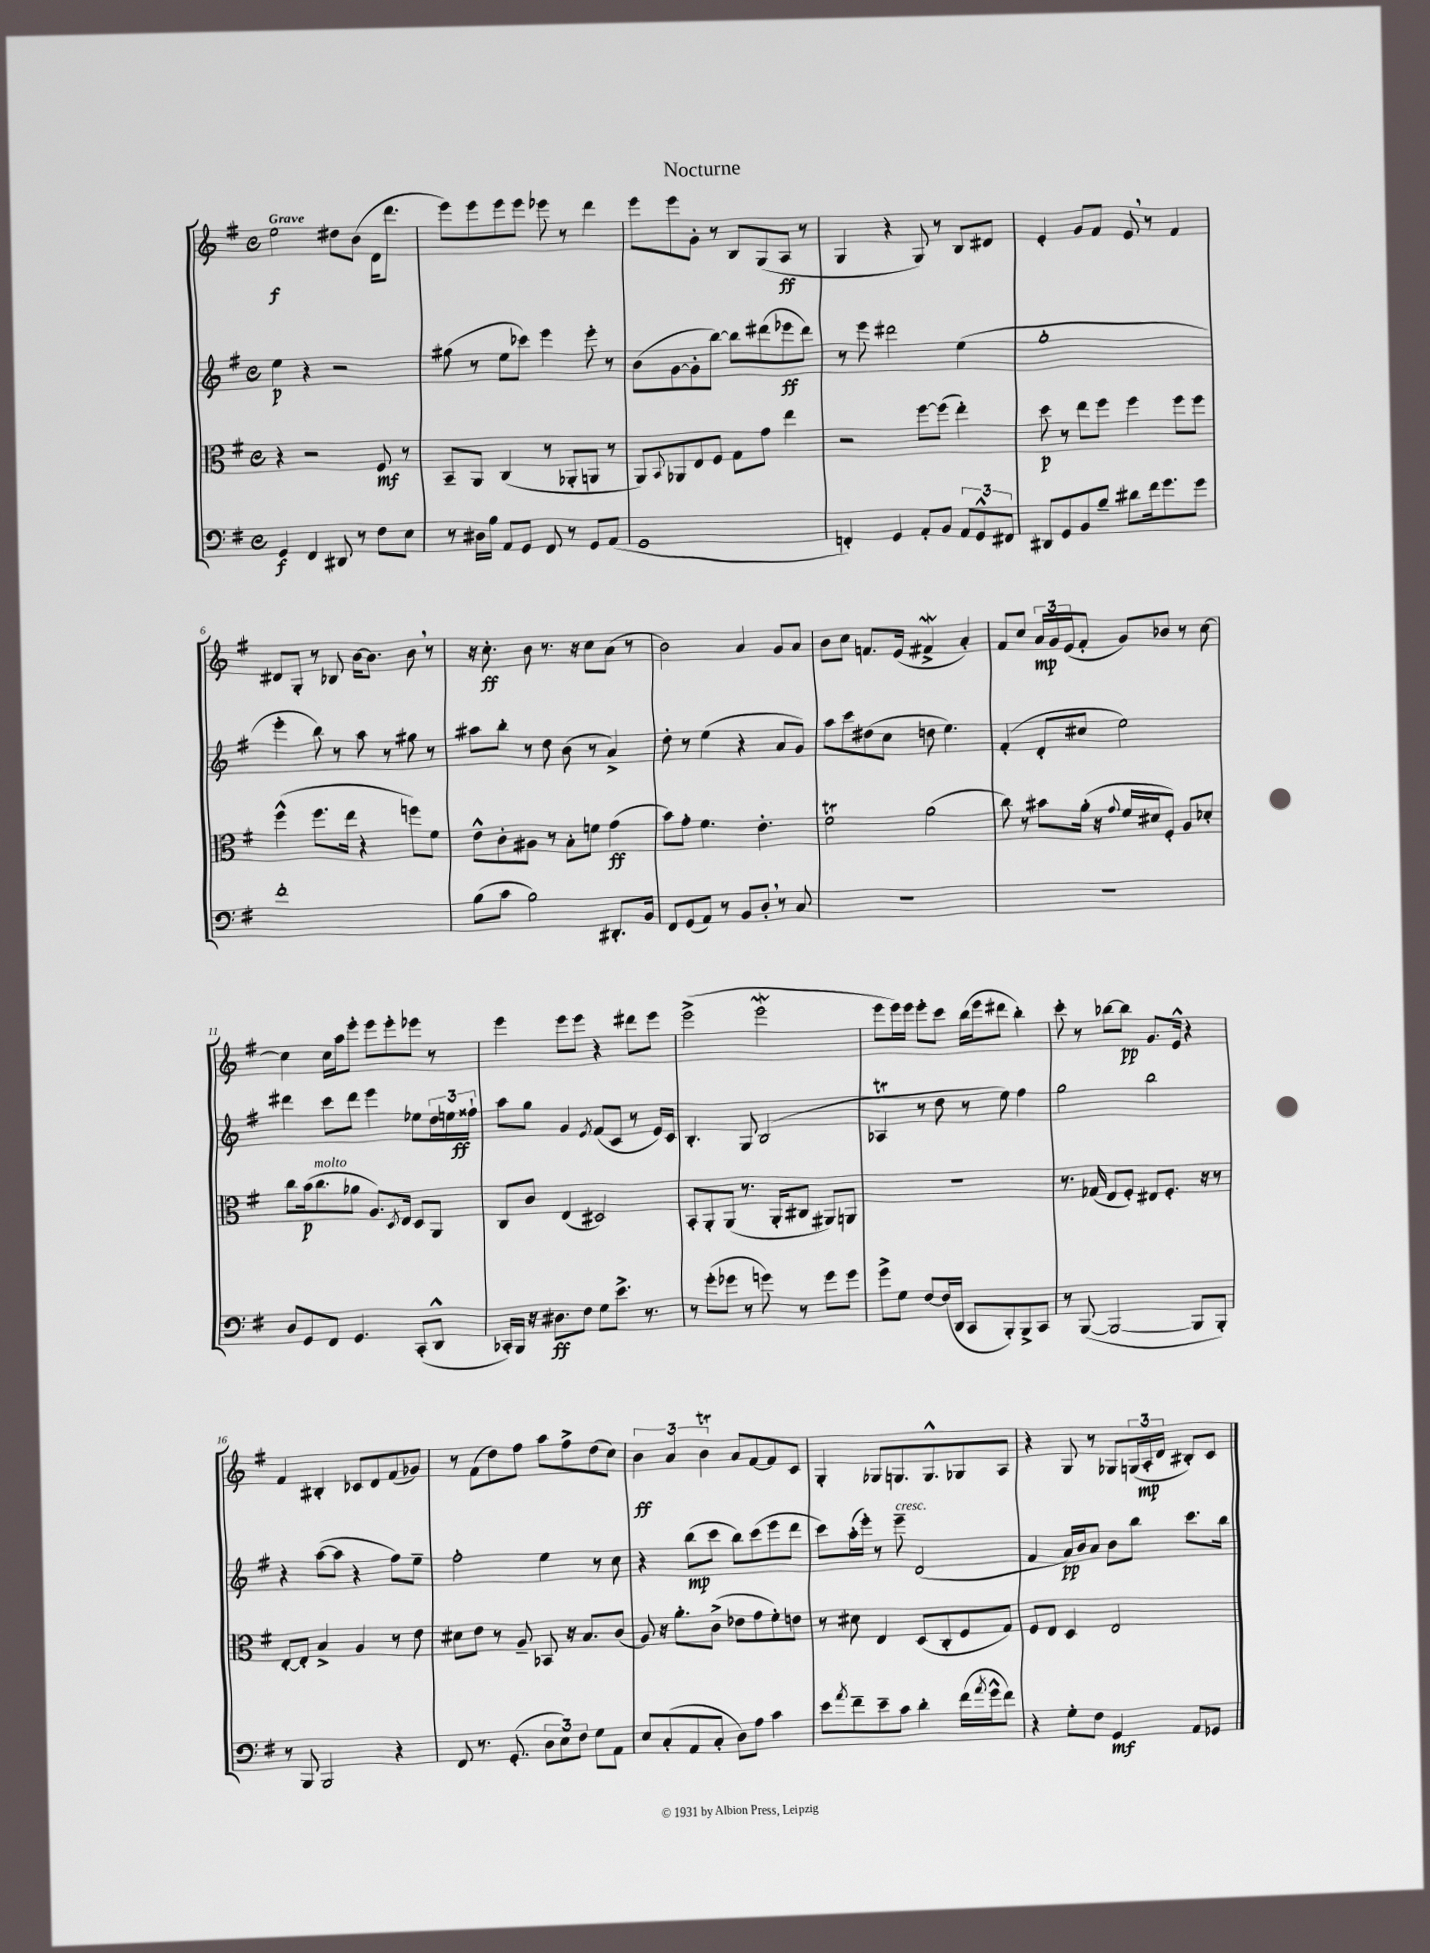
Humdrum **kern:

**kern	**kern	**kern	**kern
*staff4	*staff3	*staff2	*staff1
*clefF4	*clefC3	*clefG2	*clefG2
*k[f#]	*k[f#]	*k[f#]	*k[f#]
*M4/4	*M4/4	*M4/4	*M4/4
*met(c)	*met(c)	*met(c)	*met(c)
4GG/	4r	4ee\	2ee\
4FF#/	2r	4r	.
8DD#/	.	2r	8dd#\L
8r	.	.	(8b\J
8F#\L	8F#/	.	16d\LK
.	.	.	8.ddd\J
8E\J	8r	.	.
=	=	=	=
8r	8BB~/L	(8gg#\	8eee\L)
16D#\LL	8AA/J	8r	8eee\
16B\JJ	.	.	.
8AA/L	(4C/	8ee\L	8eee\
8GG/J	.	8ccc-\J)	8eee\J
8FF#/	8r	4eee\	8eee-\
8r	8AA-'/L	.	8r
8GG/L	8AA/J	8eee'\	4ddd\
(8AA/J	8r	8r	.
=	=	=	=
1GG	8AA/L)	(8b\L	8eee\L
.	8qqBB/	.	.
.	8AA-/	[8g\	8eee\
.	8E/	8g'\]	8g'\J
.	8F#/J	[8bb\J)	8r
.	8G\L	8bb\]L	8B/L
.	8g\J	(8ddd#\	(8G/
.	4ee\	8eee-\	8A/J
.	.	8ddd#\J)	8r
=	=	=	=
4FF'/)	2r	8r	4G/
.	.	8eee\	.
4GG/	.	2ddd#\	4r
8AA'/L	[8ff#\L	.	8G/)
8BB/J	(8ff#\]J	.	8r
12AA/L	4ee'\)	(4ee\	8B/L
12GG^^/	.	.	.
.	.	.	8d#/J
12FF#/J	.	.	.
=	=	=	=
8DD#/L	8dd\	1gg'	4e'/
8GG/	8r	.	.
8BB/	8ee\L	.	8g/L
8B~/J	8ff#\J	.	8f#/J
8d#\L	4ff#\	.	8e/
16f#\k	.	.	8r
8.g\	.	.	.
.	8ff#\L	.	4f#/
8g\J	8ff#\J	.	.
=	=	=	=
1f#'	(4ff#^^\	4eee'\	8d#/L
.	.	.	8G'/J
.	8.ff#\L	8bb\)	8r
.	.	8r	8B-/
.	16ee\Jk	.	.
.	4r	8aa\	[16b\LK
.	.	.	8.b\]J
.	.	8r	.
.	8ff\L)	8gg#\	8b\
.	8f#\J	8r	8r
=	=	=	=
(8B\L	8e^^\L	8aa#\L	16r
.	.	.	8.cc'\
8c\J	8c'\	8bb'\J	.
2B\)	8A#\J	8r	8b\
.	8r	8dd\	8.r
.	8B'\L	(8b\	.
.	.	.	16r
.	8f\J	8r	8cc\L
8.DD#'/L	(4g\	4a^/)	(8a\J
.	.	.	8r
16BB/Jk	.	.	.
=	=	=	=
8FF#/L	8b\L)	8dd'\	2b\)
(8GG/	8g'\J	8r	.
8AA/J)	4.f#\	(4ee\	.
8r	.	.	.
8BB/L	.	4r	4a/
8D'/J	4.e'\	.	.
8r	.	8a/L	8g/L
8C/	.	8g/J)	8a/J
=	=	=	=
1r	2f#\	8aa\L	8b\L
.	.	8ccc\	8cc\J
.	.	(8dd#\	8.f/L
.	.	8cc\J	.
.	.	.	(16e/Jk
.	(2a\	8dd\	4f#^/
.	.	4.ee\)	.
.	.	.	4a'/)
=	=	=	=
1r	8cc\)	(4f#'/	8f#/L
.	8r	.	8cc/J
.	8b#\L	8d'/L	24a/LL
.	.	.	24g/
.	.	.	(24e/J
.	(16a'\Jk	8cc#/J	8f#'/J
.	16r	.	.
.	8qqg/	.	.
.	16f#/LL	2ee\)	8g/L)
.	16d#/J	.	.
.	8F#'/J)	.	8b-/J
.	8A/L	.	8r
.	8d-'/J	.	[8cc\
=	=	=	=
8D/L	8cc\L	4ddd#\	4cc\]
8GG/	(16b\k	.	.
.	8.cc\	.	.
8FF#/J	.	8ccc\L	16cc\LL
.	.	.	16aa\J
4.GG/	8a-\J	8ddd#\J	8eee'\J
.	8.A/L)	4eee\	8eee\L
.	.	.	8eee'\
.	8qD/	.	.
.	16E/Jk	.	.
(8CC'/L	8D/L	8ee-\L	8eee-\J
8DD^^/J	8AA/J	24dd\L	8r
.	.	24ee\	.
.	.	24ff##`\JJ	.
=	=	=	=
16CC-'/LL)	8C/L	8aa\L	4eee\
16BBB/JJ	.	.	.
16r	8c/J	8gg\J	.
8.D#\L	.	.	.
.	(4E/	4g/	8eee\L
8F#\J	.	.	8eee\J
.	.	8qe/	.
8G\L	2D#/)	(8f#/L	4r
8.e^\J	.	8c/J	.
.	.	8r	8ddd#\L
8.r	.	.	.
.	.	16e/LL)	8eee\J
.	.	16c/JJ	.
=	=	=	=
8r	8BB'/L	4.B'/	(2eee^\
(8g'\L	8AA'/	.	.
8g-\J	(8AA/J	.	.
8r	8.r	8G/	.
8g\)	.	(2B/	2eee\
.	16AA'/LK	.	.
8r	8C#/J	.	.
8g\L	8AA#/L)	.	.
8g\J	8AA/J	.	.
=	=	=	=
8g^\L	1r	4A-/	8eee\L
8G\J	.	.	16eee\L)
.	.	.	16eee\JJ
[8F#/L	.	8r	8eee'\L
(16F#/]L	.	8dd\	8ccc\J
16DD/JJ	.	.	.
8CC/L	.	8r	(16bb\LL
.	.	.	16eee\J
8BBB'/)	.	8ee\)	8ddd#\J
8BBB^/	.	4ff#\	4bb'\)
8CC/J	.	.	.
=	=	=	=
8r	8.r	2gg\	8ccc'\
([8BBB/	.	.	8r
.	(16G-/	.	.
2BBB/_	8E/L	.	[8bb-\L
.	8F#'/J)	.	8bb-\]J
.	8E#/L	2bb\	8.g/L
.	8.F#'/J	.	.
.	.	.	16e^^/Jk
8BBB/]L	.	.	4r
.	16r	.	.
8BBB'/J)	8r	.	.
=	=	=	=
8r	[8E'/L	4r	4f#/
8BBB/	8E'/]J	.	.
2BBB/	4B^/	([8aa\L	4B#'/
.	.	8aa\]J	.
.	4A/	4r	8c-/L
.	.	.	8d/
4r	8r	8ff#\L)	(8f#/
.	8e\	8ee~\J	8g-/J)
=	=	=	=
8FF#/	8d#\L	2ff#'\	8r
8.r	8e\J	.	(8f#\L
.	8r	.	8dd\)
(8.GG'/	.	.	.
.	8A~/	.	8ff#\J
12D\L	8BB-/	4ee\	8aa\L
12E\)	.	.	.
.	16r	.	8ff#^\
12F#\J	.	.	.
.	8.B/L	.	.
8G\L	.	8r	(8dd\
8AA\J	(8c/J	8cc\	8cc\J)
=	=	=	=
8E/L	8A/)	4r	6b\
(8C'/	16r	.	.
.	.	.	6a/
.	8.a'\L	.	.
8AA/	.	(8bb\L	.
.	.	.	6b\
8C'/J	(8c^\J	8ccc\J	.
8D\L)	8e-\L	8bb\L)	8a/L
8A\J	8g\	(8ccc\	[8f#/
4c\	8f#'\)	8eee\	8f#/]
.	8e\J	8ddd\J	8c/J
=	=	=	=
8e\L	8r	8ccc\L)	4G'/
8qa/	.	.	.
8f#~\	8d#\	(16aa'\L	.
.	.	16eee'\JJ)	.
8e~\	4E/	8r	8G-/L
8c\J	.	8eee~\	8.G/
4d'\	(8D/L	(2d/	.
.	.	.	8.G^^/
.	8C'/	.	.
(16f#\LL	8F#/	.	8G-/
8qa/	.	.	.
16g^^\J	.	.	.
8f#\J)	8G/J)	.	8A/J
=	=	=	=
4r	8F#/L	4f#/	4r
.	8E/J	.	.
8G'\L	4D/	16a/LL)	8G/
.	.	16b/J	.
8F#\J	.	8a/J	8r
4GG/	2E/	8b\L	8G-/L
.	.	8bb\J	(24G/L
.	.	.	24A'/
.	.	.	24d/JJ
8AA/L	.	8.ccc\L	8B#'/L)
8GG-/J	.	.	8c/J
.	.	16bb\Jk	.
==	==	==	==
*-	*-	*-	*-
